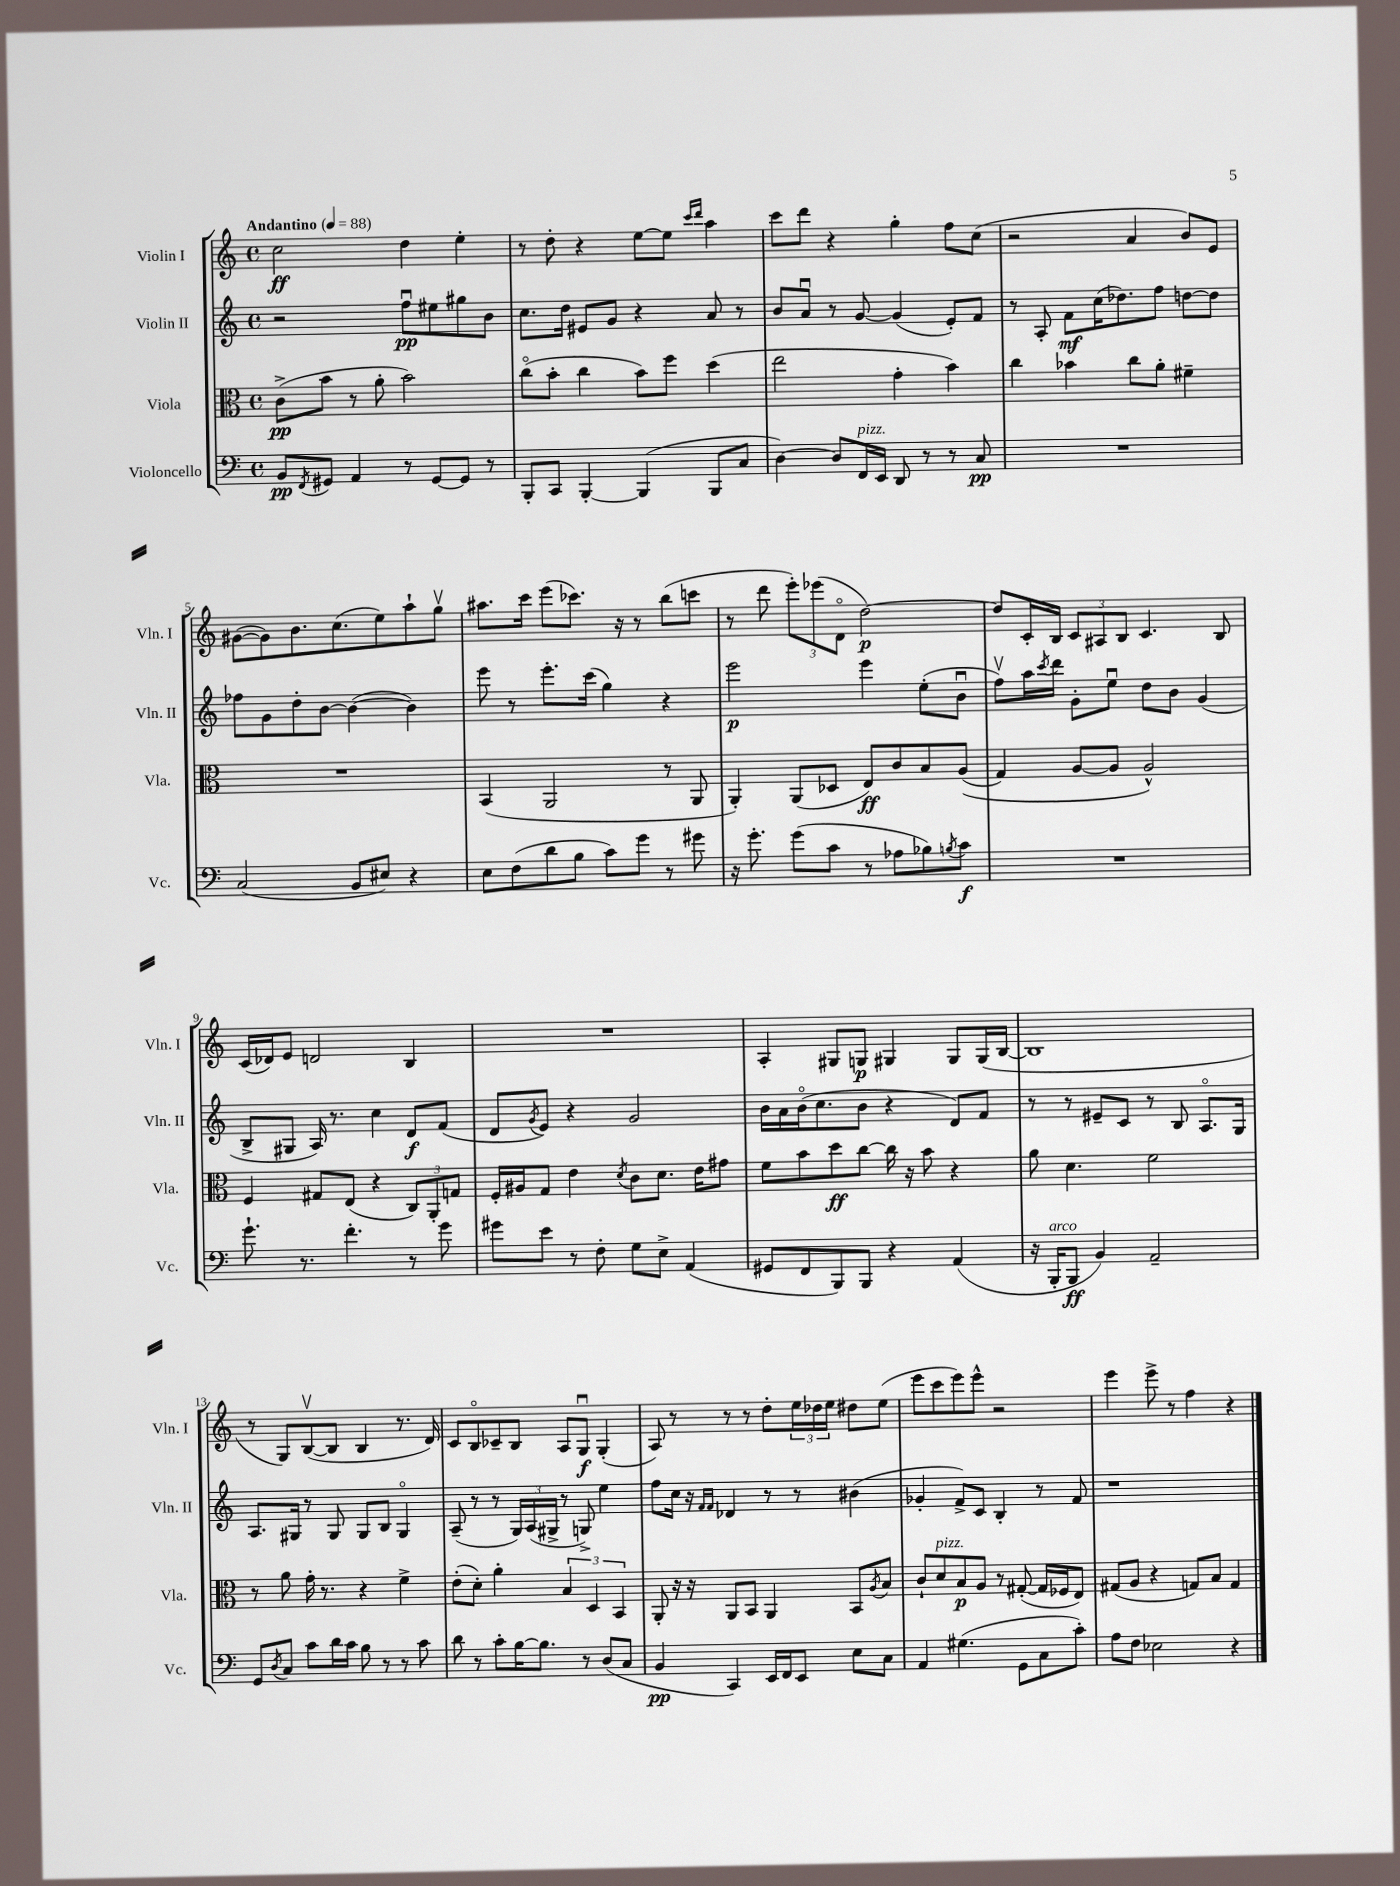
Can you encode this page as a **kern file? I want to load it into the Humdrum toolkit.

**kern	**kern	**kern	**kern
*staff4	*staff3	*staff2	*staff1
*clefF4	*clefC3	*clefG2	*clefG2
*k[]	*k[]	*k[]	*k[]
*M4/4	*M4/4	*M4/4	*M4/4
*met(c)	*met(c)	*met(c)	*met(c)
*MM88	*MM88	*MM88	*MM88
8BB	(8c^	2r	2cc
8qFF	.	.	.
8GG#	8b	.	.
4AA	8r	.	.
.	8a'	.	.
8r	2b)	8ffu	4dd
[8GG#	.	8ee#	.
8GG#]	.	8gg#	4ee'
8r	.	8b	.
=	=	=	=
8BBB'	(8cco	8.cc	8r
8CC	8b'	.	8dd'
.	.	16dd	.
[4BBB'	4cc	8e#	4r
.	.	8g	.
(4BBB]	8b)	4r	[8ee
.	8ff	.	8ee]
.	.	.	16qqccc
.	.	.	16qqddd
8BBB	(4dd	8a	4aa
8C	.	8r	.
=	=	=	=
[4D)	2ee	8b	8ccc
.	.	8au	8ddd
8D]	.	8r	4r
16FF	.	[8g	.
16EE	.	.	.
8DD	4g'	(4g]	4gg'
8r	.	.	.
8r	4b)	8e')	8ff
8C	.	8f	(8cc
=	=	=	=
1r	4cc	8r	2r
.	.	8A'	.
.	4b-	8f	.
.	.	(16cc	.
.	.	8.dd-)	.
.	8cc	.	4a
.	8a'	8ff	.
.	4f#~	[8dd	8b)
.	.	8dd]	8e
=	=	=	=
(2C	1r	8ff-	([8g#
.	.	8g	8g#])
.	.	8dd'	8.b
.	.	[8b	.
.	.	.	(8.cc
8BB	.	(4b_	.
8E#)	.	.	8ee)
4r	.	4b])	8aa`
.	.	.	8ggv
=	=	=	=
8E	(4BB	8eee	8.aa#
(8F	.	8r	.
.	.	.	16ccc
8d	2AA	8.eee'	(8eee
8B	.	.	8.ccc-)
.	.	(16ccc	.
8c)	.	4gg)	.
.	.	.	16r
8g	.	.	8r
8r	8r	4r	(8bb
8g#	8AA	.	8ccc
=	=	=	=
16r	4AA')	2eee	8r
8.g'	.	.	.
.	.	.	8ddd
(8g	(8AA	.	12eee')
.	.	.	(12eee-
8c	8D-	.	.
.	.	.	12do
8r	8E)	4eee	[2dd)
8A-	8c	.	.
8B-)	8B	(8ee'	.
8qB	.	.	.
8c	&((8A	8bu	.
=	=	=	=
1r	4G)	8ffv)	8dd]
.	.	16aa	16c'
.	.	8qccc	.
.	.	16ddd	16B
.	[8A	8g'	12c
.	.	.	12A#
.	8A]	8eeu	.
.	.	.	12B
.	2A^^&)	8dd	4.c
.	.	8b	.
.	.	(4g	.
.	.	.	8B
=	=	=	=
8.g`	4F	8B^	(16c
.	.	.	16d-)
.	.	8G#	8e
8.r	.	.	.
.	8G#	16A)	2d
.	.	8.r	.
4.f'	(8E	.	.
.	4r	4cc	.
8r	12C)	8d	4B
.	12AA'	.	.
8g	.	(8f	.
.	12G	.	.
=	=	=	=
8g#	16F'	8d	1r
.	16A#	.	.
.	.	8qg	.
8e	8G	8e)	.
8r	4e	4r	.
8F'	.	.	.
.	8qd	.	.
8G	8c	2g	.
8E^	8.d	.	.
(4AA	.	.	.
.	16e	.	.
.	8g#	.	.
=	=	=	=
8GG#	8f	16b	4A'
.	.	16a	.
8FF	8b	(16bo	.
.	.	8.cc	.
8BBB)	8dd	.	8G#
8BBB	[8cc	8b	8G
4r	16cc]	4r	4G#
.	16r	.	.
.	8b	.	.
(4AA	4r	8d)	8G#
.	.	8f	(16G#
.	.	.	[16B
=	=	=	=
16r	8a	8r	1B]
16BBB'	.	.	.
8BBB	4.d	8r	.
4BB)	.	8e#~	.
.	.	8c	.
2AA~	2f	8r	.
.	.	8B	.
.	.	8.Ao	.
.	.	16G	.
=	=	=	=
8GG	8r	8.A	8r
8qD	.	.	.
8C	8a	.	8G)
.	.	16G#	.
8c	16g'	8r	([8Bv
.	8.r	.	.
16d	.	8G#	8B]
16c	.	.	.
8B	4r	8G#	4B
8r	.	8B	.
8r	4f^	4G#o	8.r
8c	.	.	.
.	.	.	16d)
=	=	=	=
8d	(8e'	(8A~	8c
8r	8d')	8r	8Bo
8c'	4a'	8r	8c-~
[16B	.	24G)	8B
.	.	(24A	.
8.B]	.	.	.
.	.	24G#^	.
.	6B	8r	8A
8r	.	8G^)	8Gu
.	6D	.	.
(8D	.	4ee	(4G'
.	6BB	.	.
8C	.	.	.
=	=	=	=
4BB	8AA'	8ff	8A)
.	16r	16cc	8r
.	16r	16r	.
.	.	16qqf	.
.	.	16qqf	.
4CC)	8AA	4d-	8r
.	8BB	.	8r
16EE	4AA	8r	8dd'
16FF	.	.	.
8EE	.	8r	24ee
.	.	.	24dd-
.	.	.	24ee
8E	8BB	(4b#	8dd#
.	8qA	.	.
8C	8B	.	(8ee
=	=	=	=
4AA	8c`	4g-'	8eee
.	8d	.	8ccc
(4.G#	8B	8f^)	8eee)
.	8A	8c	8eee^^
.	8r	4B'	2r
8GG	([8G#'	.	.
8C	16G#]	8r	.
.	16F-	.	.
8c')	8E)	8f	.
=	=	=	=
8A	(8G#	1r	4eee
8F	8A	.	.
2E-	4r	.	8eee^
.	.	.	8r
.	8G)	.	4ff
.	8B	.	.
4r	4G	.	4r
==	==	==	==
*-	*-	*-	*-
